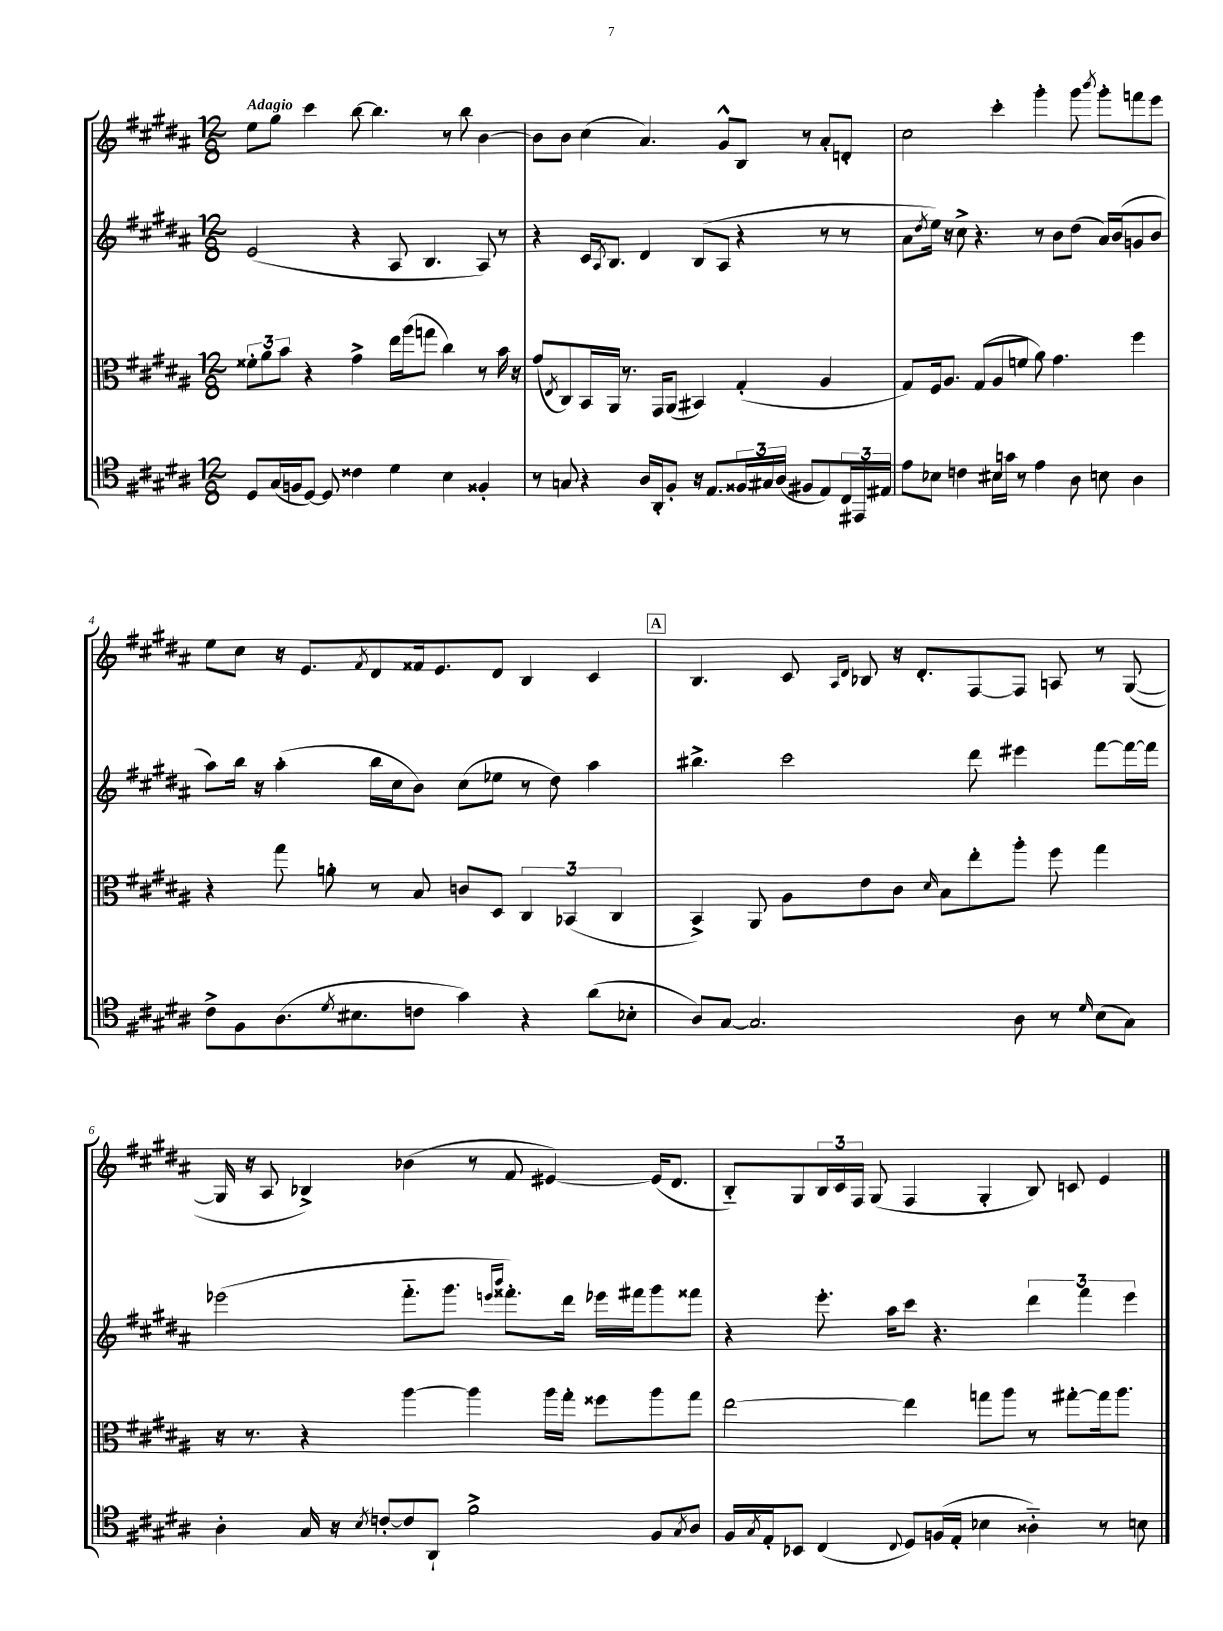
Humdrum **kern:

**kern	**kern	**kern	**kern
*part4	*part3	*part2	*part1
*staff4	*staff3	*staff2	*staff1
*clefC4	*clefC3	*clefG2	*clefG2
*k[f#c#g#d#a#]	*k[f#c#g#d#a#]	*k[f#c#g#d#a#]	*k[f#c#g#d#a#]
*M12/8	*M12/8	*M12/8	*M12/8
=1	=1	=1	=1
!	!	!	!LO:TX:a:B:t=Adagio
8D#/L	12f##X'\L	(2e/	8ee\L
.	12a#\	.	.
(16G#/L	.	.	8gg#\J
.	12b\J	.	.
16Fn/J	.	.	.
[8D#/J)	4r	.	4ccc#\
8D#/]	.	.	.
4c##X\	4g#^\	4r	[8bb\
.	.	.	4.bb\]
4d#\	16ee\LL	8A#/	.
.	(16aa#\J	.	.
.	8ggn\J	4.B/	.
4B\	4cc#\)	.	8r
.	.	.	8bb\
4F##X'/	8r	8A#/)	[4b\
.	16b\	8r	.
.	16r	.	.
=2	=2	=2	=2
8r	(8g#/L	4r	8b\L]
.	8qE/	.	.
8Gn/	8C#/)	.	8b\J
4r	16BB/L	16c#/KL	(4cc#\
.	.	8qA#/	.
.	16AA#/JJ	8.B/J	.
.	8.r	.	.
16A#/LL	.	4d#/	4.a#/)
16AA#'/J	16GG#/KL	.	.
8F#'/J	(8AA#/J	.	.
16r	4BB#X/)	(8B/L	.
8.E/L	.	.	.
.	.	8A#/J	8g#^^/L
24F##X/L	(4G#'/	4r	8B/J
24G#X/	.	.	.
(24A#/JJ	.	.	.
8F#X/L	.	.	8r
8E/)	4A#/	8r	8a#'/L
24C#/L	.	8r	8dn'/J
24EE#X/	.	.	.
24E#X/JJ	.	.	.
=3	=3	=3	=3
8e\L	8G#/L)	8a#\L	2cc#\
.	.	8qdd#/	.
8B-X\J	16F#/k	16ee\Jk)	.
.	8.A#/J	16r	.
4cn\	.	8cc#^\	.
.	(8G#/L	4.r	.
16B#X\LL	8A#/	.	4ccc#'\
16gn\JJ	.	.	.
8r	8fn/J	.	.
4e\	8a#\)	8r	4ggg#'\
.	4.g#\	8b\L	.
8A#\	.	(8dd#\J	8ggg#\
.	.	.	8qbbb/
8Bn\	.	16a#/LL)	8ggg#'\L
.	.	(16b/J	.
4A#\	4ff#\	8gn/	8fffn\
.	.	8b/J	8eee\J
!!LO:LB:g=z
=4	=4	=4	=4
8c#^\L	4r	8aa#\L)	8ee\L
8F#\	.	16bb\Jk	8cc#\J
.	.	16r	.
(8.A#\	8gg#\	(4aa#'\	16r
.	.	.	8.e/L
.	8an'\	.	.
8qd#/	.	.	.
8.B#X\	.	.	.
.	.	.	8qf#/
.	8r	16bb\LL	8d#/
.	.	16cc#\J	.
8cn\J	8B/	8b\J)	16f##X/k
.	.	.	8.e/
4g#\)	8cn/L	(8cc#\L	.
.	8D#/J	8ee-X\J	8d#/J
4r	6C#/	8r	4B/
.	.	8dd#\)	.
.	(6BB-X/	.	.
(8a#\L	.	4aa#\	4c#/
.	6C#/	.	.
8B-X'\J	.	.	.
!!LO:REH:place=s1:t=A
=5	=5	=5	=5
8A#/L)	4BB^/)	4.bb#X^\	4.B/
[8G#/J	.	.	.
2.G#/]	8AA#/	.	.
.	8A#\L	2ccc#\	8c#/
.	.	.	16qqA#/LL
.	.	.	16qqd#/JJ
.	8e\	.	8B-X/
.	8c#\J	.	16r
.	.	.	8.d#'/L
.	16qqd#/	.	.
.	8B\L	.	.
.	8ee'\	8ddd#\	[8F#/
8A#\	8aa#'\J	4eee#X\	8F#/J]
8r	8ff#\	.	8An/
16qqd#/	.	.	.
(8B\L	4gg#\	[8fff#\L	8r
8G#\J)	.	16fff#\L_	([8G#/
.	.	16fff#\JJ]	.
!!LO:LB:g=z
=6	=6	=6	=6
4A#'\	16r	(2eee-X\	16G#/]
.	8.r	.	16r
.	.	.	8A#/
16G#/	4r	.	4B-X^/)
16r	.	.	.
8qB/	.	.	.
[8cn'/L	.	.	.
8c/]	[4aa#\	8.fff#\L	(4b-X\
8AA#`/J	.	.	.
.	.	8.ggg#\J	.
2f#^\	4aa#\]	.	8r
.	.	16qqeeen/LL	.
.	.	16qqbbb/JJ	.
.	.	8.fff##X'\L)	8f#/
.	16aa#\LL	.	[4e#X/)
.	16gg#'\JJ	16ddd#\Jk	.
.	8ff##X\L	16eee-X\LL	.
.	.	16fff#X\J	.
8F#/L	8aa#\	8ggg#\	(16e#/KL]
.	.	.	8.d#/J
8qG#/	.	.	.
8A#/J	8gg#\J	8fff##X\J	.
=7	=7	=7	=7
16F#/LL	[2ee\	4r	8B/L)
8qG#/	.	.	.
16E'/J	.	.	.
8BB-X/J	.	.	8G#/
(4C#/	.	8.eee'\	24B/L
.	.	.	24c#/
.	.	.	24F#/JJ
.	.	.	(8G#/
.	.	16aa#\KL	.
8qqC#/	.	.	.
8D#/L)	4ee\]	8ccc#\J	4F#/
(16Fn/L	.	4.r	.
16E'/JJ	.	.	.
4B-X\	8ggn\L	.	4G#'/
.	8aa#\J	.	.
4A##X\)	8r	6ddd#\	8B/)
.	[8gg#X'\L	.	8cn/
.	.	6fff#\	.
8r	16gg#\k]	.	4e/
.	8.aa#\J	.	.
.	.	6eee\	.
8Bn\	.	.	.
==	==	==	==
*-	*-	*-	*-
